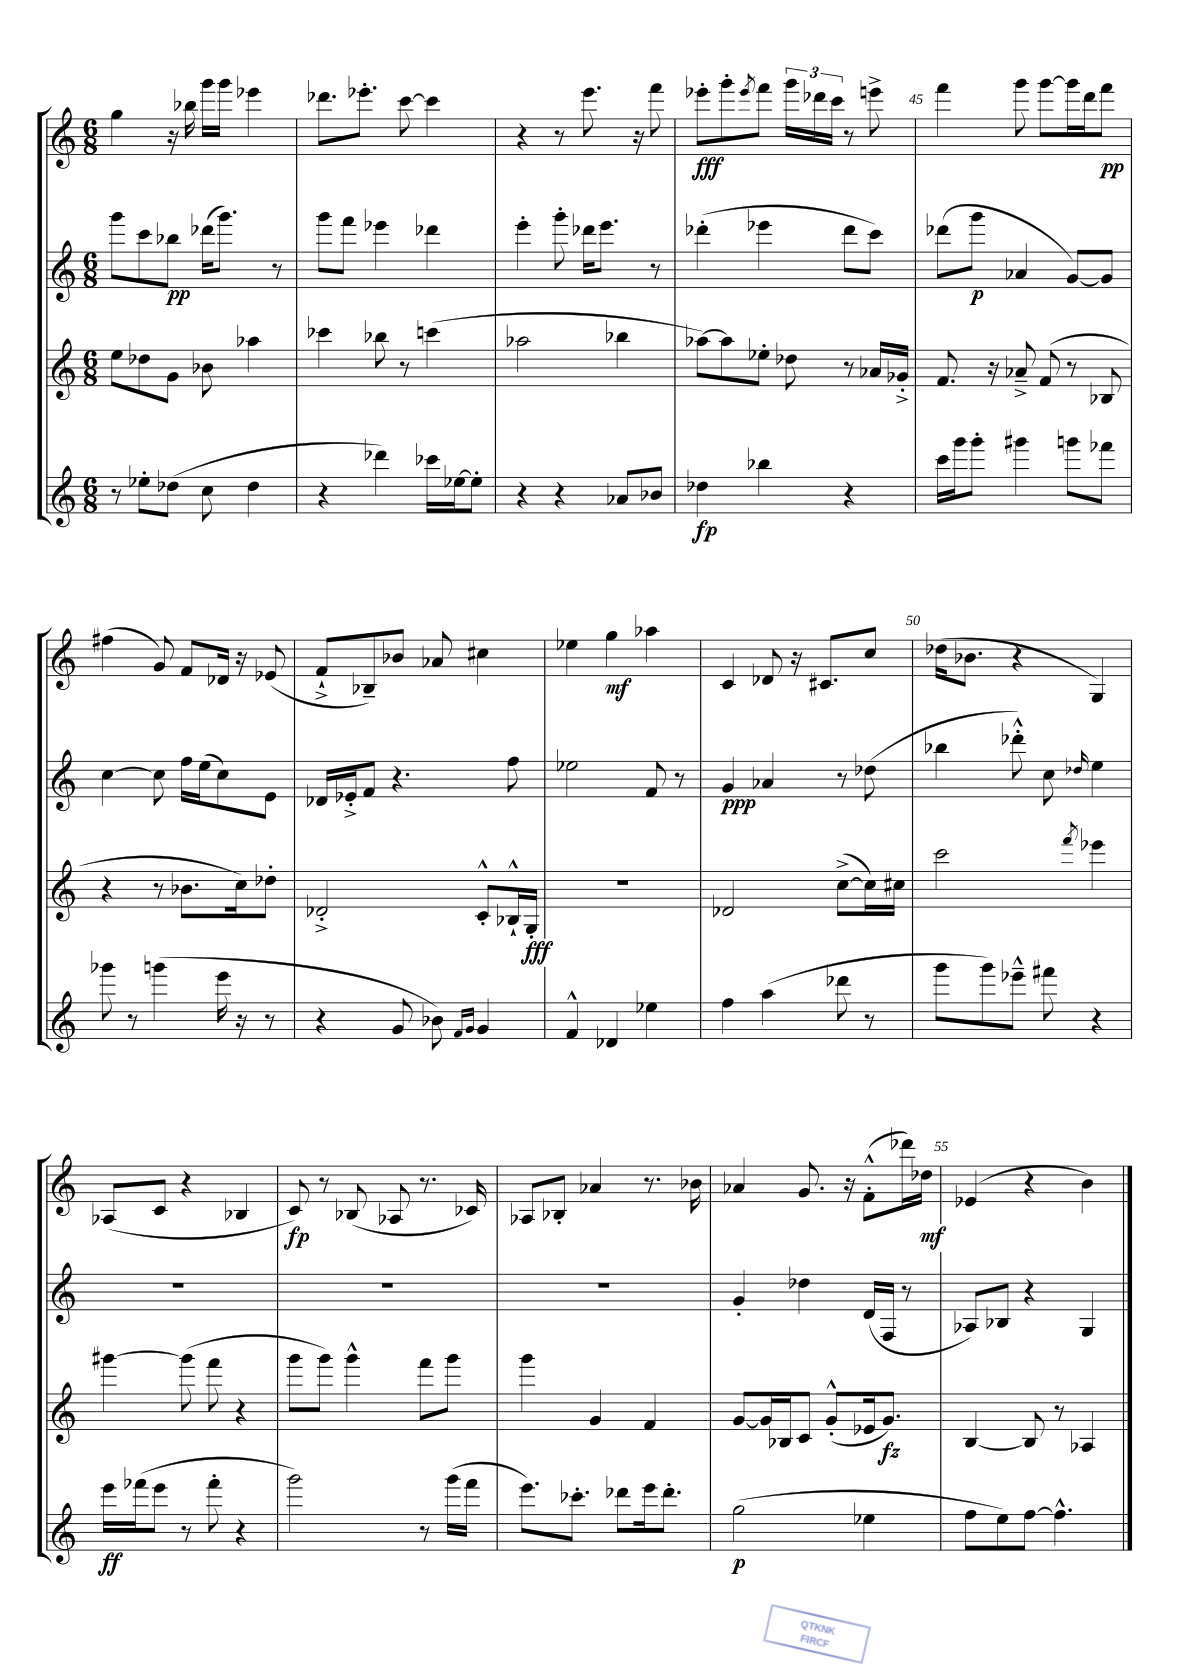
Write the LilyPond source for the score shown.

<<
\new StaffGroup <<
\new Staff = "s0" {
    \clef treble \key c \major \numericTimeSignature \time 6/8
    g''4 r16 bes''16 g'''16 g'''16 ees'''4 |
    des'''8. ees'''8.-. c'''8~ c'''4 |
    r4 r8 e'''8. r16 f'''8 |
    ees'''8-.\fff g'''8-. \acciaccatura { ees'''8 } f'''8 \tuplet 3/2 { g'''16 des'''16 c'''16 } r8 e'''8-> |
    f'''4 g'''8 g'''8~ g'''16 d'''16 f'''8\pp |
    fis''4( g'8) f'8 des'16 r16 ees'8( |
    f'8-!-> bes8--) bes'8 aes'8 cis''4 |
    ees''4 g''4\mf aes''4 |
    c'4 des'8 r16 cis'8. c''8 |
    des''16( bes'8. r4 g4) |
    aes8( c'8 r4 bes4 |
    c'8\fp) r8 bes8( aes8 r8. ces'16) |
    aes8 bes8-. aes'4 r8. bes'16 |
    aes'4 g'8. r16 f'8-.-^( des'''16) des''16\mf |
    ees'4( r4 b'4) \bar "|." |
}
\new Staff = "s1" {
    \clef treble \key c \major \numericTimeSignature \time 6/8
    g'''8 c'''8 bes''8\pp des'''16( g'''8.) r8 |
    g'''8 f'''8 ees'''4 des'''4 |
    e'''4-. g'''8-. des'''16 e'''8. r8 |
    des'''4-.( ees'''4 des'''8 c'''8) |
    des'''8( g'''8\p aes'4 g'8~) g'8 |
    c''4~ c''8 f''16 e''16( c''8) e'8 |
    des'16 ees'16-.-> f'8 r4. f''8 |
    ees''2 f'8 r8 |
    g'4\ppp aes'4 r8 des''8( |
    bes''4 des'''8-.-^) c''8 \grace { des''16 } e''4 |
    R2. |
    R2. |
    R2. |
    g'4-. des''4 d'16( f16 r8 |
    aes8) bes8 r4 g4 \bar "|." |
}
\new Staff = "s2" {
    \clef treble \key c \major \numericTimeSignature \time 6/8
    e''8 des''8 g'8 bes'8 aes''4 |
    ces'''4 bes''8 r8 c'''4( |
    aes''2 bes''4 |
    aes''8~) aes''8 ees''8-. des''8 r8 aes'16 ges'16-.-> |
    f'8. r16 aes'8---> f'8( r8 bes8 |
    r4 r8 bes'8. c''16) des''8-. |
    des'2-.-> c'8-.-^ bes16-!-^ g16-.\fff |
    R2. |
    des'2 c''8~->( c''16) cis''16 |
    c'''2 \acciaccatura { f'''8 } ees'''4 |
    gis'''4~ gis'''8( f'''8 r4 |
    g'''8 g'''8) g'''4-^ f'''8 g'''8 |
    g'''4 g'4 f'4 |
    g'8~ g'16 bes16 c'8 g'8-.-^( ees'16 g'8.\fz) |
    b4~ b8 r8 aes4 \bar "|." |
}
\new Staff = "s3" {
    \clef treble \key c \major \numericTimeSignature \time 6/8
    r8 ees''8-. des''8( c''8 des''4 |
    r4 des'''4) ces'''16 ees''16~ ees''8-. |
    r4 r4 aes'8 bes'8 |
    des''4\fp bes''4 r4 |
    c'''16 g'''16 g'''8-. gis'''4 g'''8 fes'''8 |
    ges'''8 r8 g'''4( e'''16 r16 r8 |
    r4 g'8 bes'8) \grace { f'16 g'16 } g'4 |
    f'4-^ des'4 ees''4 |
    f''4 a''4( des'''8 r8 |
    g'''8 g'''8) ees'''8---^ fis'''8 r4 |
    e'''16\ff fes'''16( e'''8 r8 fes'''8-. r4 |
    g'''2) r8 g'''16( f'''16 |
    e'''8.) ces'''8.-. des'''8 e'''16 des'''8.-. |
    g''2\p( ees''4 |
    f''8 e''8) f''8~ f''4.-^ \bar "|." |
}
>>
>>
\layout { \context { \Score currentBarNumber = #41 \override BarNumber.break-visibility = ##(#f #t #t) barNumberVisibility = #(every-nth-bar-number-visible 5) } }
